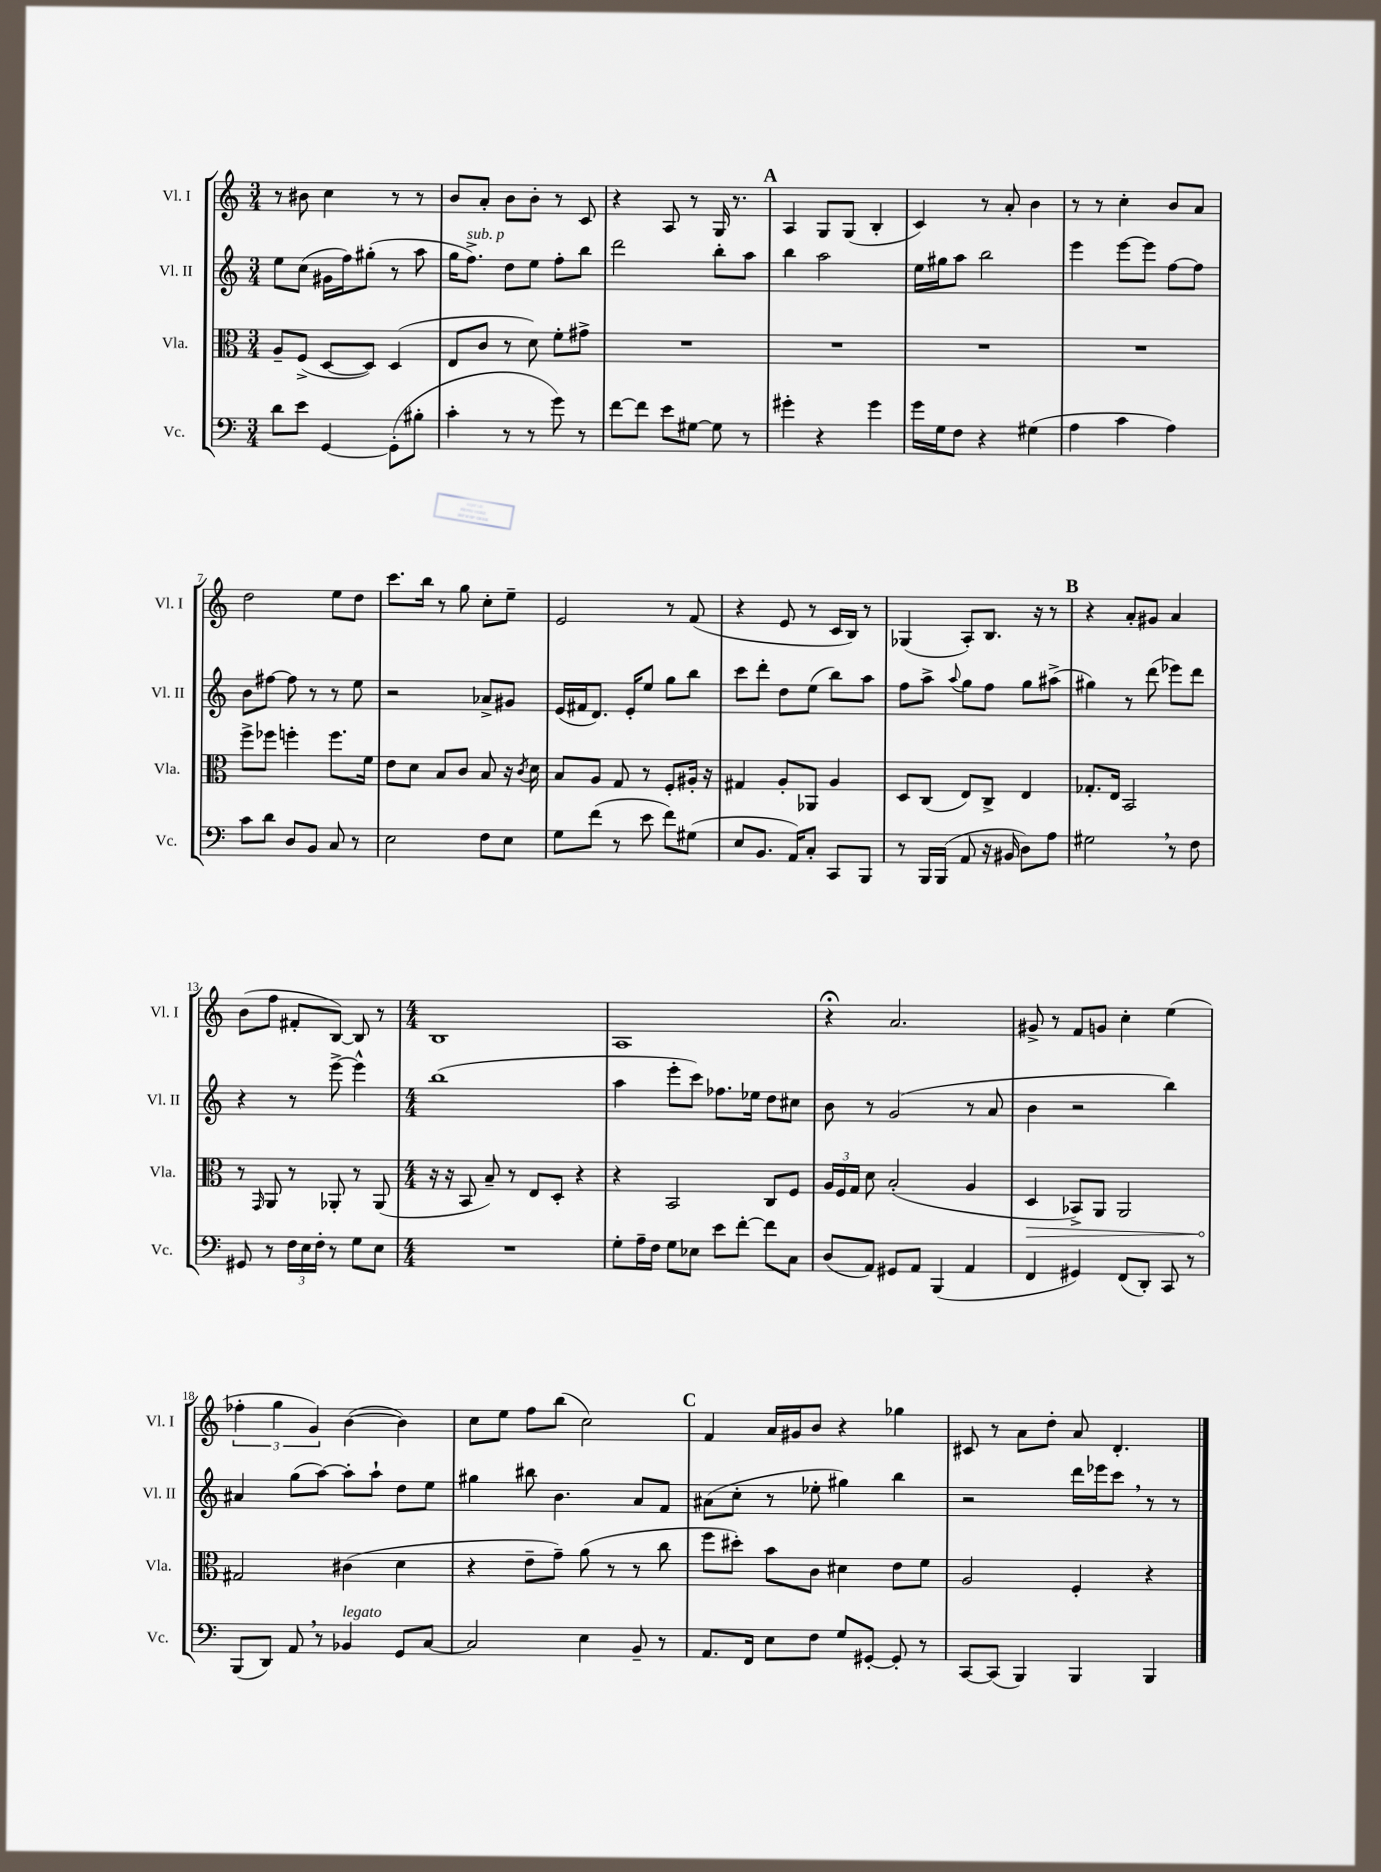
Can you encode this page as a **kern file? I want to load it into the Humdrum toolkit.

**kern	**kern	**kern	**kern
*staff4	*staff3	*staff2	*staff1
*clefF4	*clefC3	*clefG2	*clefG2
*k[]	*k[]	*k[]	*k[]
*M3/4	*M3/4	*M3/4	*M3/4
8d	8A~	8ee	8r
8e	(8F^	(8cc	8b#
[4GG	[8D	16g#	4cc
.	.	16ff)	.
.	8D])	(8gg#'	.
(8GG']	(4D	8r	8r
8B#'	.	8aa	8r
=	=	=	=
4c'	8E	16gg	8b
.	.	8.ff^)	.
.	8c	.	8a'
8r	8r	8dd	8b
8r	8d)	8ee	8b'
8g)	8f'	8ff'	8r
8r	8g#^	8bb	8c
=	=	=	=
[8f	2.r	2ddd	4r
8f]	.	.	.
8e	.	.	8A
[8G#	.	.	8r
8G#]	.	8bb'	16G
.	.	.	8.r
8r	.	8aa	.
=	=	=	=
4g#'	2.r	4bb	4A
4r	.	2aa	8G
.	.	.	(8G
4g#	.	.	4B'
=	=	=	=
16g	2.r	16ee	4c)
16G	.	16gg#	.
8F	.	8aa	.
4r	.	2bb	8r
.	.	.	8a'
(4G#	.	.	4b
=	=	=	=
4A	2.r	4eee	8r
.	.	.	8r
4c	.	[8eee	4cc'
.	.	8eee]	.
4A)	.	[8ff	8b
.	.	8ff]	8a
=	=	=	=
8c	8ff^	8b	2dd
8d	8ff-	[8ff#	.
8D	4ff'	8ff#]	.
8BB	.	8r	.
8C	8.ff	8r	8ee
8r	.	8ee	8dd
.	16f	.	.
=	=	=	=
2E	8e	2r	8.ccc
.	8d	.	.
.	.	.	16bb
.	8B	.	8r
.	8c	.	8gg
8F	8B	8a-^	8cc'
8E	16r	8g#	8ee~
.	8qc	.	.
.	16d	.	.
=	=	=	=
8G	8B	(16e	2e
.	.	16f#	.
(8f	8A	8.d)	.
8r	8G	.	.
.	.	16e'	.
8e	8r	8ee	.
8f)	8F'	8gg	8r
(8G#	16A#'	8bb	(8f
.	16r	.	.
=	=	=	=
8E	4G#	8ccc	4r
8.BB	.	8ddd'	.
.	8A'	8dd	8e
16AA)	.	.	.
8C'	8AA-	(8ee	8r
8CC	4A	8bb)	16c
.	.	.	16B)
8BBB	.	8aa	8r
=	=	=	=
8r	8D	8ff	(4G-
16BBB	(8C	8aa^	.
(16BBB	.	.	.
.	.	8qqaa	.
8AA	8E)	8gg	8A')
16r	8C^	8ff	8.B
16BB#	.	.	.
8D)	4E	8gg	.
.	.	.	16r
8A	.	(8aa#^	8r
=	=	=	=
2G#	8.G-'	4gg#)	4r
.	16E	.	.
.	2BB	8r	8a'
.	.	(8ddd	8g#
8r	.	8eee-)	4a
8F	.	8ddd	.
=	=	=	=
8GG#	8r	4r	(8b
.	16qqGG	.	.
8r	8AA	.	8ff
24F	8r	8r	8f#'
24E	.	.	.
24F'	.	.	.
8r	8AA-'	[8eee^	[8B)
8G	8r	4eee^^]	8B]
8E	(8AA-	.	8r
=	=	=	=
*M4/4	*M4/4	*M4/4	*M4/4
1r	16r	(1bb	1B
.	16r	.	.
.	8BB	.	.
.	8B~)	.	.
.	8r	.	.
.	8E	.	.
.	8D'	.	.
.	4r	.	.
=	=	=	=
8G'	4r	4aa	1A
16A~	.	.	.
16F	.	.	.
8G	2BB	8eee'	.
8E-	.	8ccc)	.
8e	.	8.ff-	.
[8f'	.	.	.
.	.	16ee-	.
8f]	8C	8dd	.
8C	8F	8cc#	.
=	=	=	=
(8D	24A	8b	4r;
.	24F	.	.
.	24G	.	.
8AA)	8d	8r	.
8GG#	(2B'	(2g	2.a
8AA	.	.	.
(4BBB	.	.	.
4AA	4A	8r	.
.	.	8a	.
=	=	=	=
4FF	4D	4b	8g#^
.	.	.	8r
4GG#)	8BB-^)	2r	8f
.	8AA	.	8g
(8FF	2AA	.	4cc'
8DD')	.	.	.
8CC	.	4bb)	(4ee
8r	.	.	.
=	=	=	=
(8BBB	2G#	4a#	6ff-'
8DD)	.	.	.
.	.	.	6gg
8AA	.	(8gg	.
.	.	.	6g)
8r	.	[8aa)	.
4BB-	(4c#	8aa']	([4b
.	.	8aa`	.
8GG	4d	8dd	4b])
[8C	.	8ee	.
=	=	=	=
2C]	4r	4gg#	8cc
.	.	.	8ee
.	8e~	8bb#	8ff
.	8g~)	4.b	(8bb
4E	(8a	.	2cc)
.	8r	.	.
8BB~	8r	8a	.
8r	8cc	8f	.
=	=	=	=
8.AA	8ff	(8a#	4f
.	8dd#')	8cc'	.
16FF	.	.	.
8E	8b	8r	16a
.	.	.	16g#
8F	8c	8ee-'	8b
8G	4d#	4gg#)	4r
[8GG#'	.	.	.
8GG#']	8e	4bb	4gg-
8r	8f	.	.
=	=	=	=
[8CC	2A	2r	8c#
(8CC]	.	.	8r
4BBB)	.	.	8a
.	.	.	8dd'
4BBB	4F'	16ddd	8a
.	.	16eee-	.
.	.	8ccc	4.d'
4BBB	4r	8r	.
.	.	8r	.
==	==	==	==
*-	*-	*-	*-
